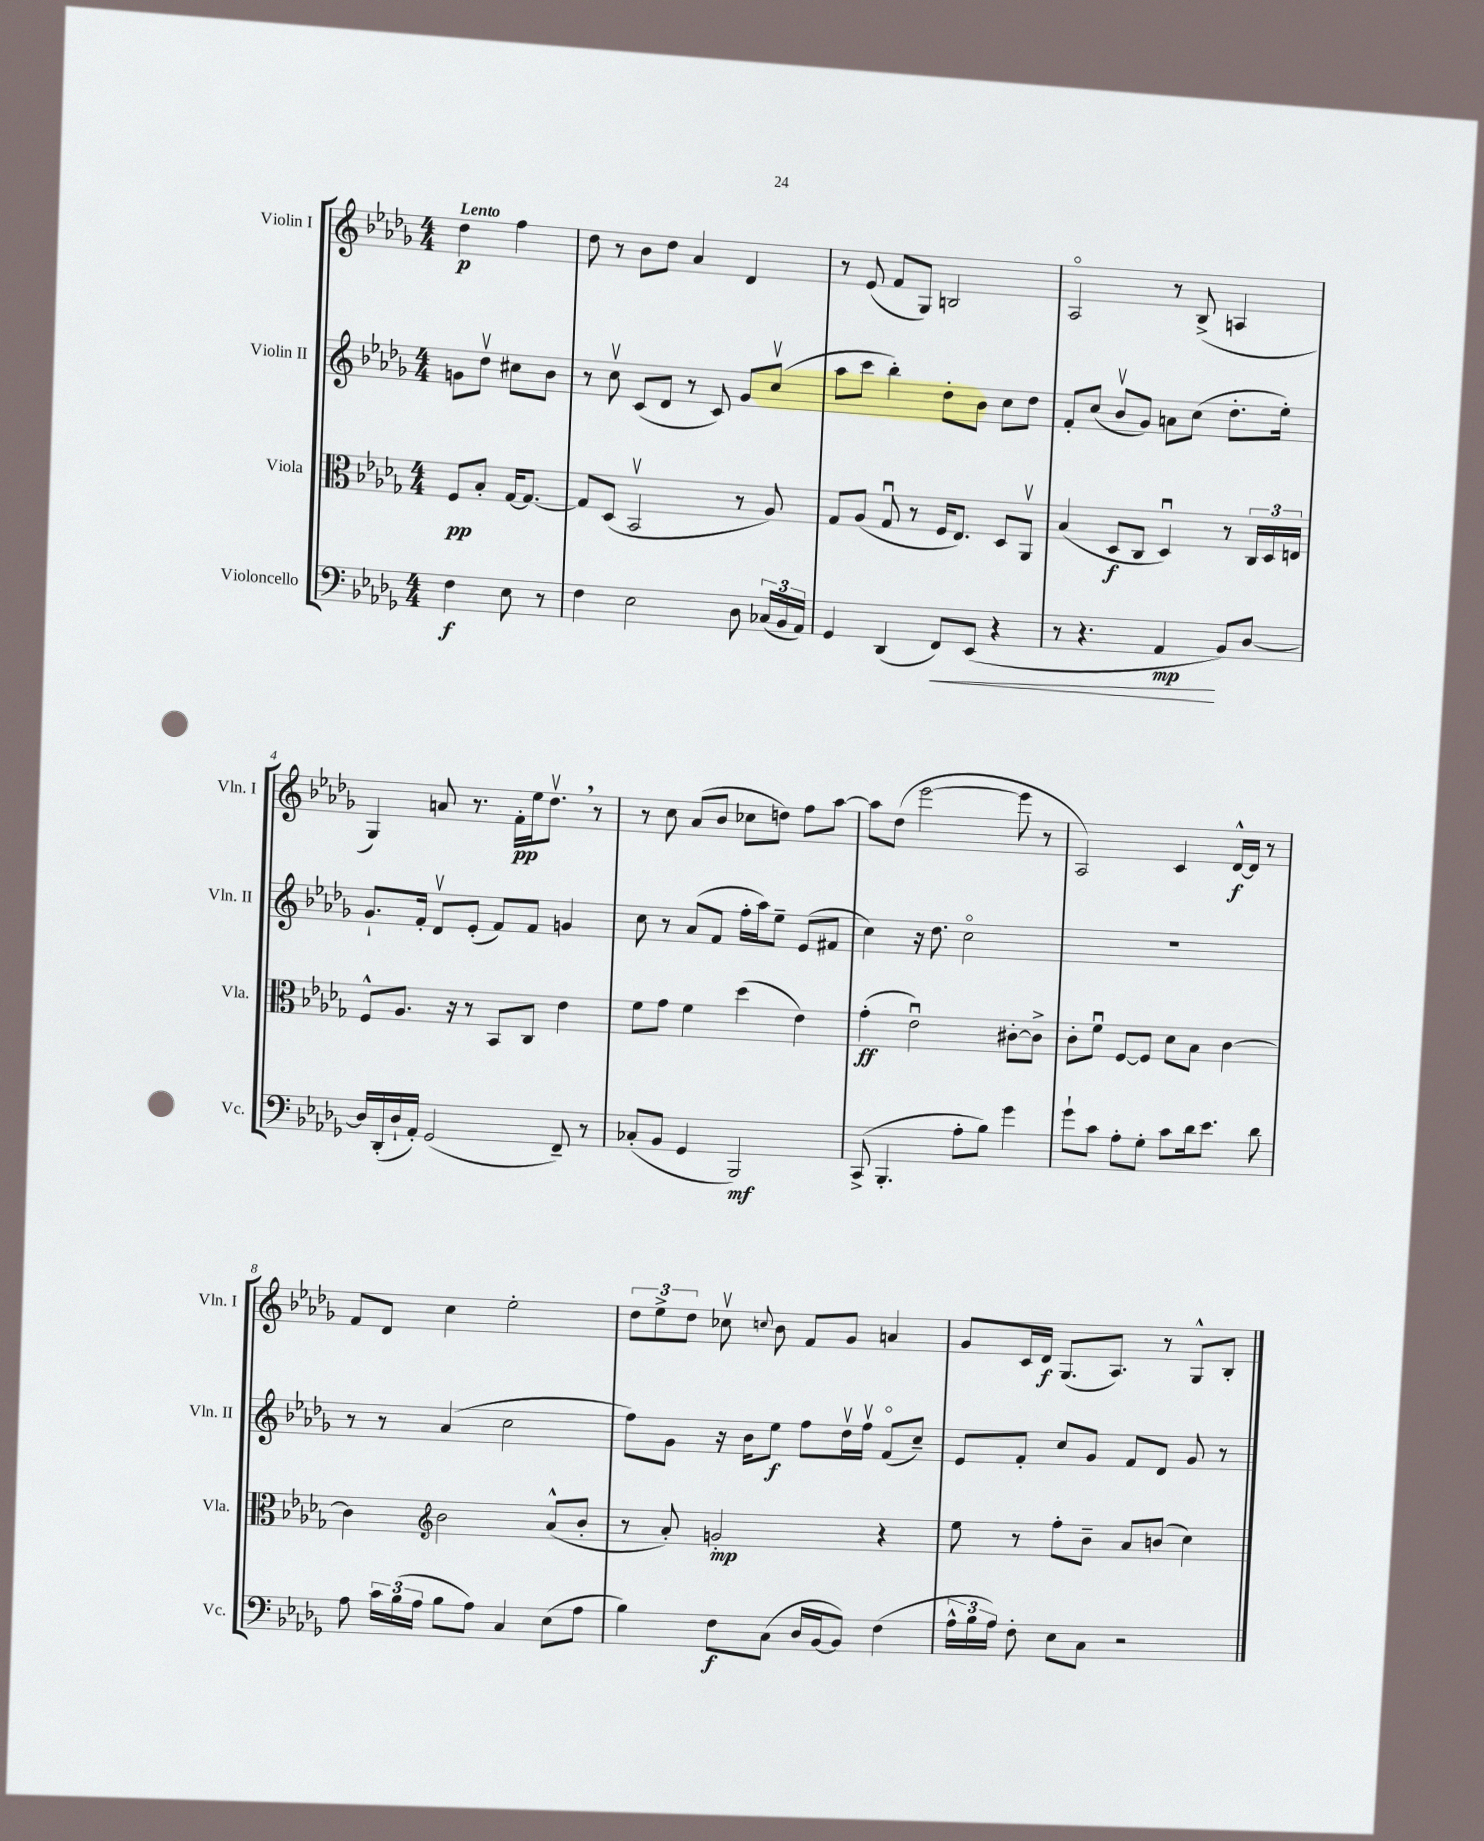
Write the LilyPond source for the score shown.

<<
\new StaffGroup <<
\new Staff = "s0" \with { instrumentName = "Violin I" shortInstrumentName = "Vln. I" } {
    \clef treble \key des \major \numericTimeSignature \time 4/4 \partial 2 \tempo "Lento"
    \autoBeamOff des''4\p f''4 |
    des''8 r8 bes'8[ des''8] aes'4 des'4 |
    r8 ees'8( f'8[ ges8]) b2 |
    aes2\flageolet r8 bes8->( a4 |
    ges4) a'8 r8. f'16[-.\pp ees''16 des''8.]\upbow \breathe r8 |
    r8 c''8 aes'8[( bes'8] ces''8[ d''8]) f''8[ aes''8]~ |
    aes''8[ des''8]( ees'''2~ ees'''8 r8 |
    aes2) c'4 des'16[~-^\f des'16] r8 |
    f'8[ des'8] c''4 ees''2-. |
    \tuplet 3/2 { des''8[ ees''8-> des''8] } ces''8\upbow \appoggiatura { c''8 } bes'8 f'8[ ges'8] a'4 |
    ges'8[ c'16 des'16]\f ges8.[( aes8.]) r8 ges8[-^ bes8]-. \bar "|." |
}
\new Staff = "s1" \with { instrumentName = "Violin II" shortInstrumentName = "Vln. II" } {
    \clef treble \key des \major \numericTimeSignature \time 4/4 \partial 2
    \autoBeamOff g'8[ des''8]\upbow cis''8[ bes'8] |
    r8 c''8\upbow c'8[( des'8] r8 c'8) ges'8[ c''8]\upbow( |
    aes''8[ c'''8] bes''4-.) des''8[-. bes'8] c''8[ des''8] |
    f'8[-. c''8]( bes'8[\upbow ges'8]) a'8[ c''8]( des''8.[-. ees''16]-.) |
    ges'8.[-! f'16]-. des'8[\upbow ees'8]-.( f'8[) f'8] g'4 |
    c''8 r8 aes'8[( f'8] f''16[-. aes''16) ees''8]-- ees'8[( fis'8] |
    c''4) r16 des''8. c''2\flageolet |
    R1 |
    r8 r8 aes'4( c''2 |
    f''8[) ges'8] r16 bes'16[ ees''8]\f f''8[ des''16\upbow f''16]\upbow f'8[\flageolet( c''8]--) |
    ees'8[ f'8]-. c''8[ ges'8] f'8[ des'8] ges'8 r8 \bar "|." |
}
\new Staff = "s2" \with { instrumentName = "Viola" shortInstrumentName = "Vla." } {
    \clef alto \key des \major \numericTimeSignature \time 4/4 \partial 2
    \autoBeamOff f8[\pp bes8]-. ges16[~ ges8.]~ |
    ges8[ des8]( bes,2\upbow r8 aes8) |
    ges8[ aes8]( ges8\downbow r8 f16[ ees8.]) des8[ aes,8]\upbow |
    bes4( des8[\f c8] des4\downbow) r8 \tuplet 3/2 { c16[ des16 e16] } |
    f8[-^ aes8.] r16 r8 bes,8[ c8] ees'4 |
    f'8[ ges'8] f'4 des''4( ees'4) |
    ges'4-.\ff( ees'2\downbow) cis'8[~-. cis'8]-> |
    c'8[-. f'8]\downbow f8[~ f8] des'8[ bes8] c'4~ |
    c'4 \clef treble bes'2 aes'8[-^( bes'8]-. |
    r8 aes'8-.) g'2-.\mp r4 |
    ees''8 r8 f''8[-. bes'8]-- aes'8[ b'8]( c''4) \bar "|." |
}
\new Staff = "s3" \with { instrumentName = "Violoncello" shortInstrumentName = "Vc." } {
    \clef bass \key des \major \numericTimeSignature \time 4/4 \partial 2
    \autoBeamOff f4\f ees8 r8 |
    f4 ees2 des8 \tuplet 3/2 { ces16[( bes,16 aes,16]) } |
    ges,4 des,4( f,8[\<) ees,8]( r4 |
    r8 r4. aes,4\mp\! bes,8[) des8]~ |
    des16[ des,16-.( des16-! aes,16]-.) ges,2( f,8--) r8 |
    ces8[-.( bes,8] ges,4 bes,,2\mf) |
    c,8->( bes,,4.-. aes8[-. bes8]) ges'4 |
    ges'8[-! c'8] aes8[-. ges8]-. c'8[ des'16 ees'8.] des'8 |
    aes8 \tuplet 3/2 { c'16[ bes16( aes16] } bes8[ aes8]) c4 ees8[( aes8] |
    bes4) f8[\f c8]( des16[ bes,16~ bes,8]) f4( |
    \tuplet 3/2 { aes16[-^ bes16 aes16]) } f8-. ees8[ c8] r2 \bar "|." |
}
>>
>>
